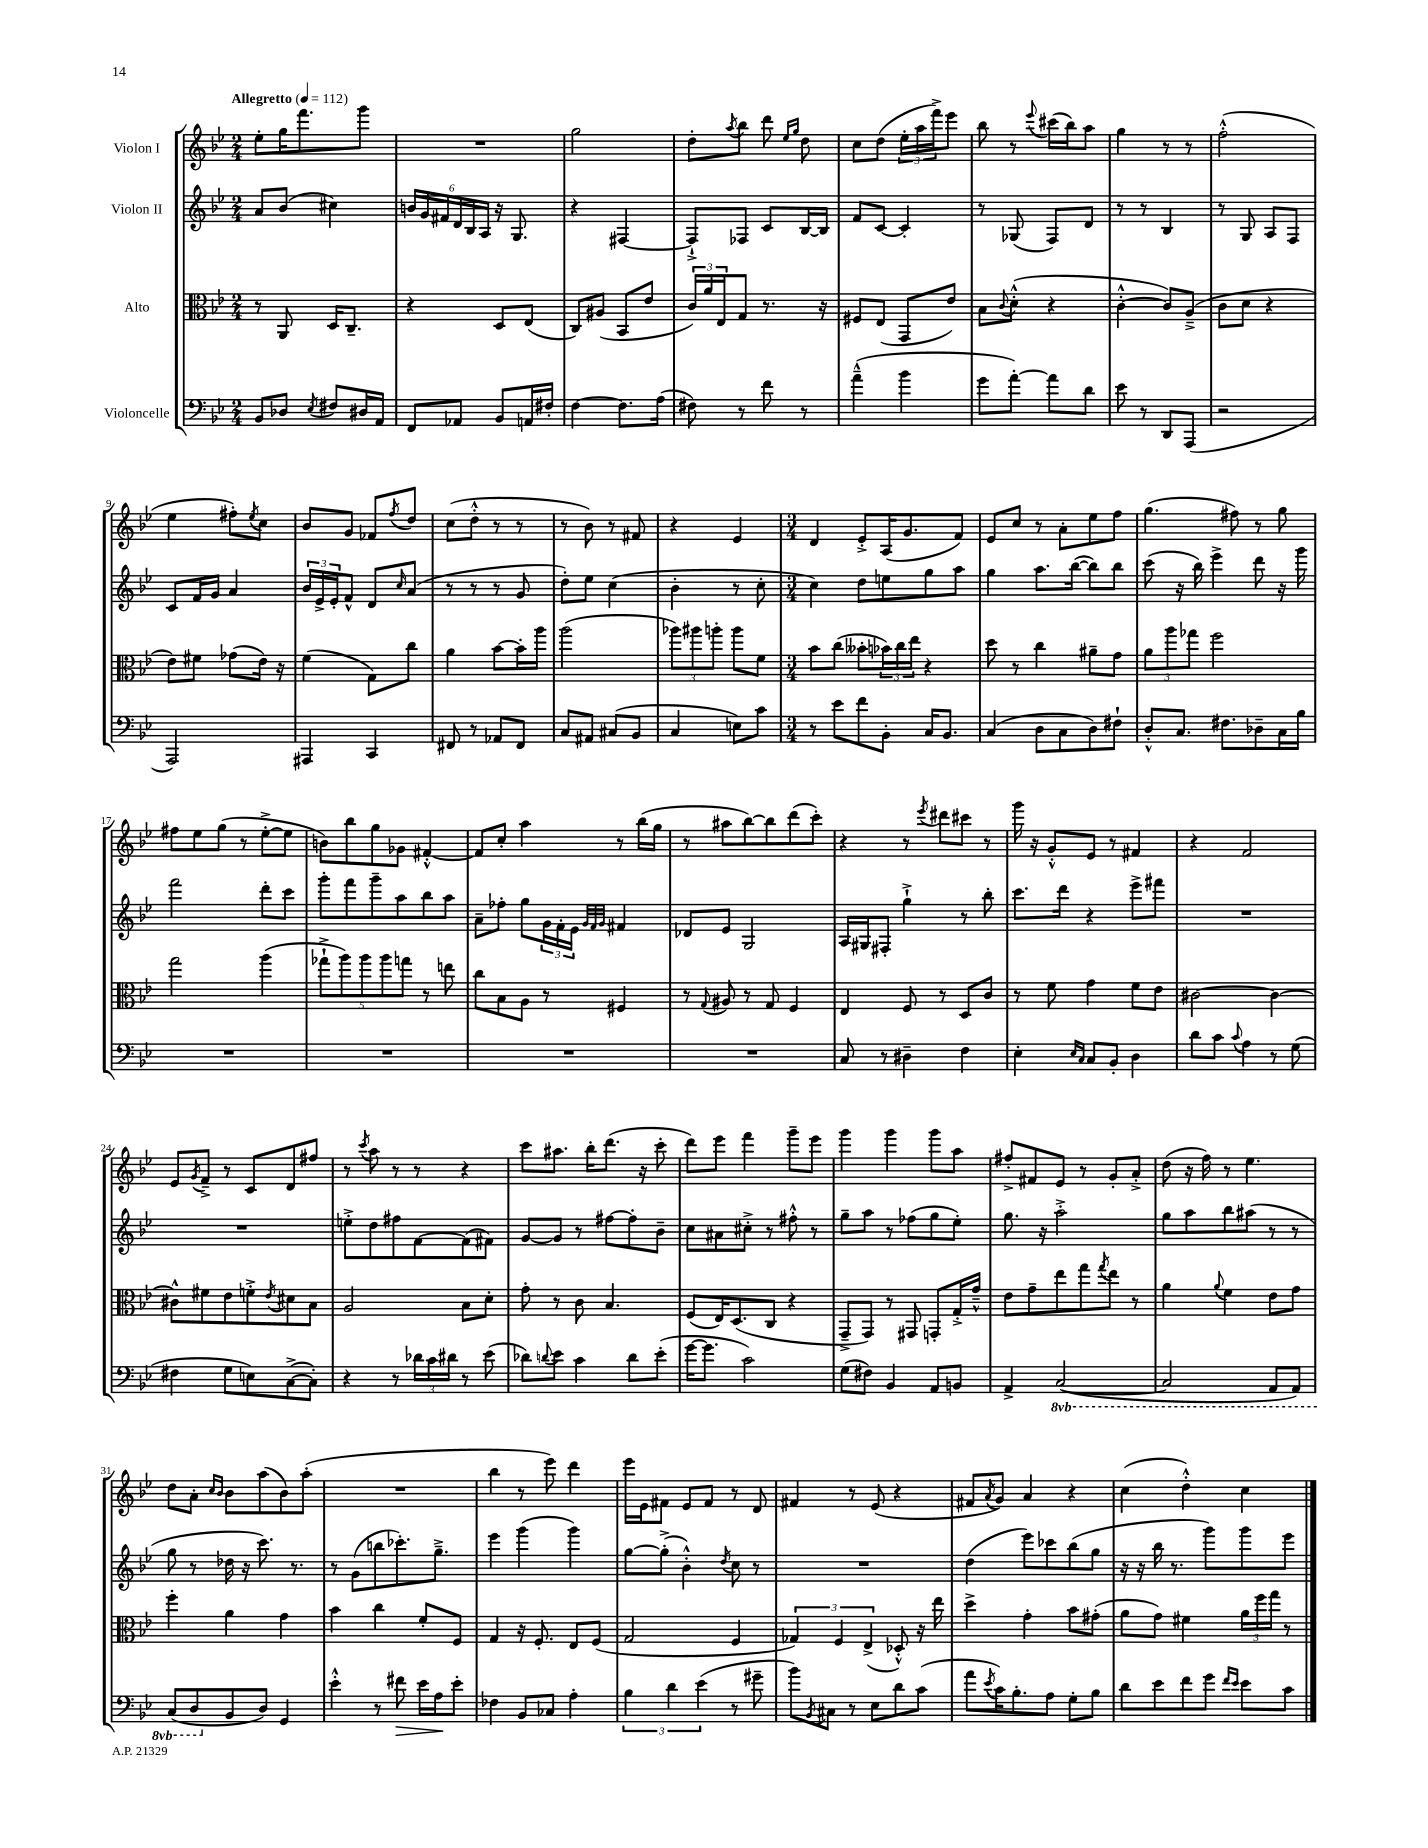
<<
\new StaffGroup <<
\new Staff = "s0" \with { instrumentName = "Violon I" } {
    \clef treble \key bes \major \numericTimeSignature \time 2/4 \tempo "Allegretto" 4 = 112
    ees''8-. g''16 f'''8. g'''8 |
    R2 |
    g''2 |
    d''8-. \acciaccatura { a''8 } bes''8 d'''8 \grace { ees''16 g''16 } d''8 |
    c''8 d''8( \tuplet 3/2 { ees''16-. a''16 f'''16->) } ees'''8 |
    bes''8 r8 \appoggiatura { ees'''8 } cis'''16( bes''16) a''8 |
    g''4 r8 r8 |
    f''2-.-^( |
    ees''4 fis''8-.) \acciaccatura { ees''8 } c''8 |
    bes'8 g'8 fes'8 \acciaccatura { f''8 } d''8 |
    c''8( d''8-.-^ r8 r8 |
    r8 bes'8) r8 fis'8 |
    r4 ees'4 |
    \numericTimeSignature \time 3/4 d'4 ees'8-.-> a16( g'8. f'8) |
    ees'8 c''8 r8 a'8-. ees''8 f''8 |
    g''4.( fis''8) r8 g''8 |
    fis''8 ees''8 g''8( r8 ees''8~-.-> ees''8 |
    b'8) bes''8 g''8 ges'8 fis'4~-.-^ |
    fis'8 c''8-. a''4 r8 bes''16( g''16 |
    r8 ais''8 bes''8~) bes''8 d'''8( c'''8-.) |
    r4 r8 \acciaccatura { ees'''8 } dis'''8 cis'''8 r8 |
    g'''16 r16 g'8-.-^ ees'8 r8 fis'4 |
    r4 f'2 |
    ees'8 \acciaccatura { g'8 } f'8---> r8 c'8 d'8 fis''8 |
    r8 \acciaccatura { c'''8 } a''8 r8 r8 r4 |
    c'''8 ais''8. bes''16-. d'''8.( r16 c'''8-. |
    d'''8) ees'''8 f'''4 g'''8-- ees'''8 |
    g'''4 g'''4 g'''8 a''8 |
    fis''8-.-> fis'8 ees'8 r8 g'8-. a'8-.-> |
    d''8( r16 f''16) r8 ees''4. |
    d''8 a'8-. \grace { c''16 bes'16 } bes'8 a''8( bes'8) a''8-.( |
    R2. |
    bes''4 r8 ees'''8) d'''4 |
    ees'''16 ees'16 fis'8 ees'8 fis'8 r8 d'8 |
    fis'4 r8 ees'8( r4 |
    fis'8 \acciaccatura { a'8 } g'8) a'4 r4 |
    c''4( d''4-.-^) c''4 \bar "|." |
}
\new Staff = "s1" \with { instrumentName = "Violon II" } {
    \clef treble \key bes \major \numericTimeSignature \time 2/4
    a'8 bes'8( cis''4) |
    \tuplet 6/4 { b'16 g'16 fis'16 d'16 bes16 a16 } r16 g8. |
    r4 fis4~ |
    fis8-!-> fes8 c'8 bes16~ bes16 |
    f'8 c'8~ c'4-. |
    r8 ges8( f8) d'8 |
    r8 r8 bes4 |
    r8 g8 a8 f8 |
    c'8 f'16 g'16 a'4 |
    \tuplet 3/2 { bes'16 ees'16-> ees'16-. } f'8-^ d'8 \grace { c''16 } a'8( |
    r8 r8 r8 g'8 |
    d''8-.) ees''8 c''4( |
    bes'4-. r8 c''8-. |
    \numericTimeSignature \time 3/4 c''4) d''8 e''8 g''8 a''8 |
    g''4 a''8. bes''16~( bes''8) bes''8 |
    c'''8( r16 bes''16) ees'''4-> d'''8 r16 g'''16 |
    f'''2 d'''8-. c'''8 |
    g'''8-. f'''8 g'''8-- a''8 bes''8 a''8 |
    a'8-- fes''8-. g''8 \tuplet 3/2 { g'16 f'16-. ees'16 } \grace { g'32 f'32 g'32 } fis'4 |
    des'8 ees'8 g2 |
    a16 gis16 fis8-. g''4-!-> r8 bes''8-. |
    c'''8. d'''16 r4 ees'''8-> fis'''8 |
    R2. |
    R2. |
    e''8-.-> d''8 fis''8 f'8~ f'8( fis'8) |
    g'8~ g'8 r8 fis''8~ fis''8-. bes'8-- |
    c''8 ais'8 cis''8-.-> r8 fis''8-.-^ r8 |
    g''8-- a''8 r8 fes''8( g''8 ees''8-.) |
    g''8. r16 a''2-.-> |
    g''8 a''8 bes''8 ais''8( r8 r8 |
    g''8 r8 des''16 r16 c'''8.) r8. |
    r8 g'8( b''8 ces'''8.-.) g''8.---> |
    ees'''4 g'''4( g'''4) |
    g''8~ g''8-.->( bes'4-.-^) \acciaccatura { d''8 } c''8 r8 |
    R2. |
    d''4( ees'''8) ces'''8 bes''8( g''8 |
    r16 r16 bes''16 r8. g'''8) g'''8 ees'''8 \bar "|." |
}
\new Staff = "s2" \with { instrumentName = "Alto" } {
    \clef alto \key bes \major \numericTimeSignature \time 2/4
    r8 a,8 d16 c8.-- |
    r4 d8 ees8( |
    c8) ais8( bes,8 ees'8 |
    \tuplet 3/2 { c'16) a'16 ees16 } g8 r8. r16 |
    fis8 ees8( g,8 ees'8) |
    bes8 \appoggiatura { c'8 } d'8-.-^( r4 |
    c'4~-.-^ c'8) a8--->( |
    c'8 d'8 r4 |
    ees'8) fis'8 ges'8( ees'16) r16 |
    f'4( g8) c''8 |
    a'4 bes'8~ bes'16-. a''16 |
    a''2( |
    \tuplet 3/2 { aes''8) ais''8 a''8-. } a''8 f'8 |
    \numericTimeSignature \time 3/4 bes'8 c''8( beses'8-. \tuplet 3/2 { bes'16) c''16 ees''16 } r4 |
    d''8 r8 c''4 ais'8-- g'8 |
    \tuplet 3/2 { a'8 a''8 ges''8 } f''2 |
    g''2 a''4( |
    \tuplet 5/4 { ges''8-!-> a''8) a''8 a''8 g''8 } r8 e''8 |
    c''8 bes8 a8 r8 fis4 |
    r8 \appoggiatura { g8 } ais8 r8 g8 f4 |
    ees4 f8 r8 d8 c'8 |
    r8 f'8 g'4 f'8 ees'8 |
    cis'2~ cis'4~ |
    cis'8-^ fis'8 ees'8 f'8-.-> \acciaccatura { ees'8 } dis'8 bes8 |
    a2 bes8 d'8-. |
    g'8-. r8 c'8 bes4. |
    f8( ees16) d8.( c8 r4 |
    g,8---> g,8) r8 gis,8 g,8-. g16-.-> g'16---^ |
    ees'8 g'8-- ees''8 g''8 \acciaccatura { g''8 } ees''8 r8 |
    a'4 \appoggiatura { a'8 } f'4 ees'8 g'8 |
    f''4-. a'4 g'4 |
    bes'4 c''4 f'8-. f8 |
    g4 r16 f8.-. ees8 f8( |
    g2 f4 |
    \tuplet 3/2 { ges4) f4 ees4->( } des8-.-^) r16 ees''16 |
    d''4-> g'4-. bes'8 gis'8-.( |
    a'8 g'8) fis'4 \tuplet 3/2 { a'16 f''16 g''16 } r8 \bar "|." |
}
\new Staff = "s3" \with { instrumentName = "Violoncelle" } {
    \clef bass \key bes \major \numericTimeSignature \time 2/4 \set Staff.ottavationMarkups = #ottavation-simple-ordinals
    bes,8 des8 \acciaccatura { ees8 } fis8 dis16 a,16 |
    f,8 aes,8 bes,8 a,16 fis16-. |
    f4~ f8. a16( |
    fis8) r8 f'8 r8 |
    a'4---^( bes'4 |
    g'8 a'8~-.) a'8 d'8 |
    ees'8 r8 d,8 a,,8( |
    r2 |
    a,,2) |
    ais,,4 c,4 |
    fis,8 r8 aes,8 fis,8 |
    c8 ais,8 cis8( bes,8 |
    c4 e8) c'8 |
    \numericTimeSignature \time 3/4 r8 ees'8 f'8 bes,8-. c16 bes,8. |
    c4( d8 c8 d8) fis8-! |
    d8-.-^ c8. fis8. des8-- c16 bes16 |
    R2. |
    R2. |
    R2. |
    R2. |
    c8 r8 dis4-- f4 |
    ees4-. \grace { ees16 c16 } c8 bes,8-. d4 |
    d'8 c'8 \appoggiatura { c'8 } a4 r8 g8( |
    fis4 g8 e8) c8~->( c8-.) |
    r4 r8 \tuplet 3/2 { des'16 c'16 dis'16 } r8 ees'8( |
    des'8) \appoggiatura { d'8 } ees'8 c'4 d'8 ees'8-.( |
    g'16~ g'8. c'2) |
    g8( fis8) bes,4 a,8 b,8 |
    a,4-> \ottava #-1 c,2~( |
    c,2 a,,8 a,,8) |
    c,8( d,8 \ottava #0 bes,8 d8) g,4 |
    ees'4-.-^ r8 fis'8\> ees'16 a16\! ees'8-. |
    fes4 bes,8 ces8 a4-. |
    \tuplet 3/2 { bes4 d'4 ees'4( } r8 gis'8-- |
    bes'8) \acciaccatura { bes,8 } cis8 r8 ees8 d'8 c'8( |
    a'8 \acciaccatura { ees'8 } c'16) bes8.-. a8 g8-. bes8 |
    d'8 ees'8 f'8 g'8 \grace { f'16 ees'16 } ees'8 c'8 \bar "|." |
}
>>
>>
